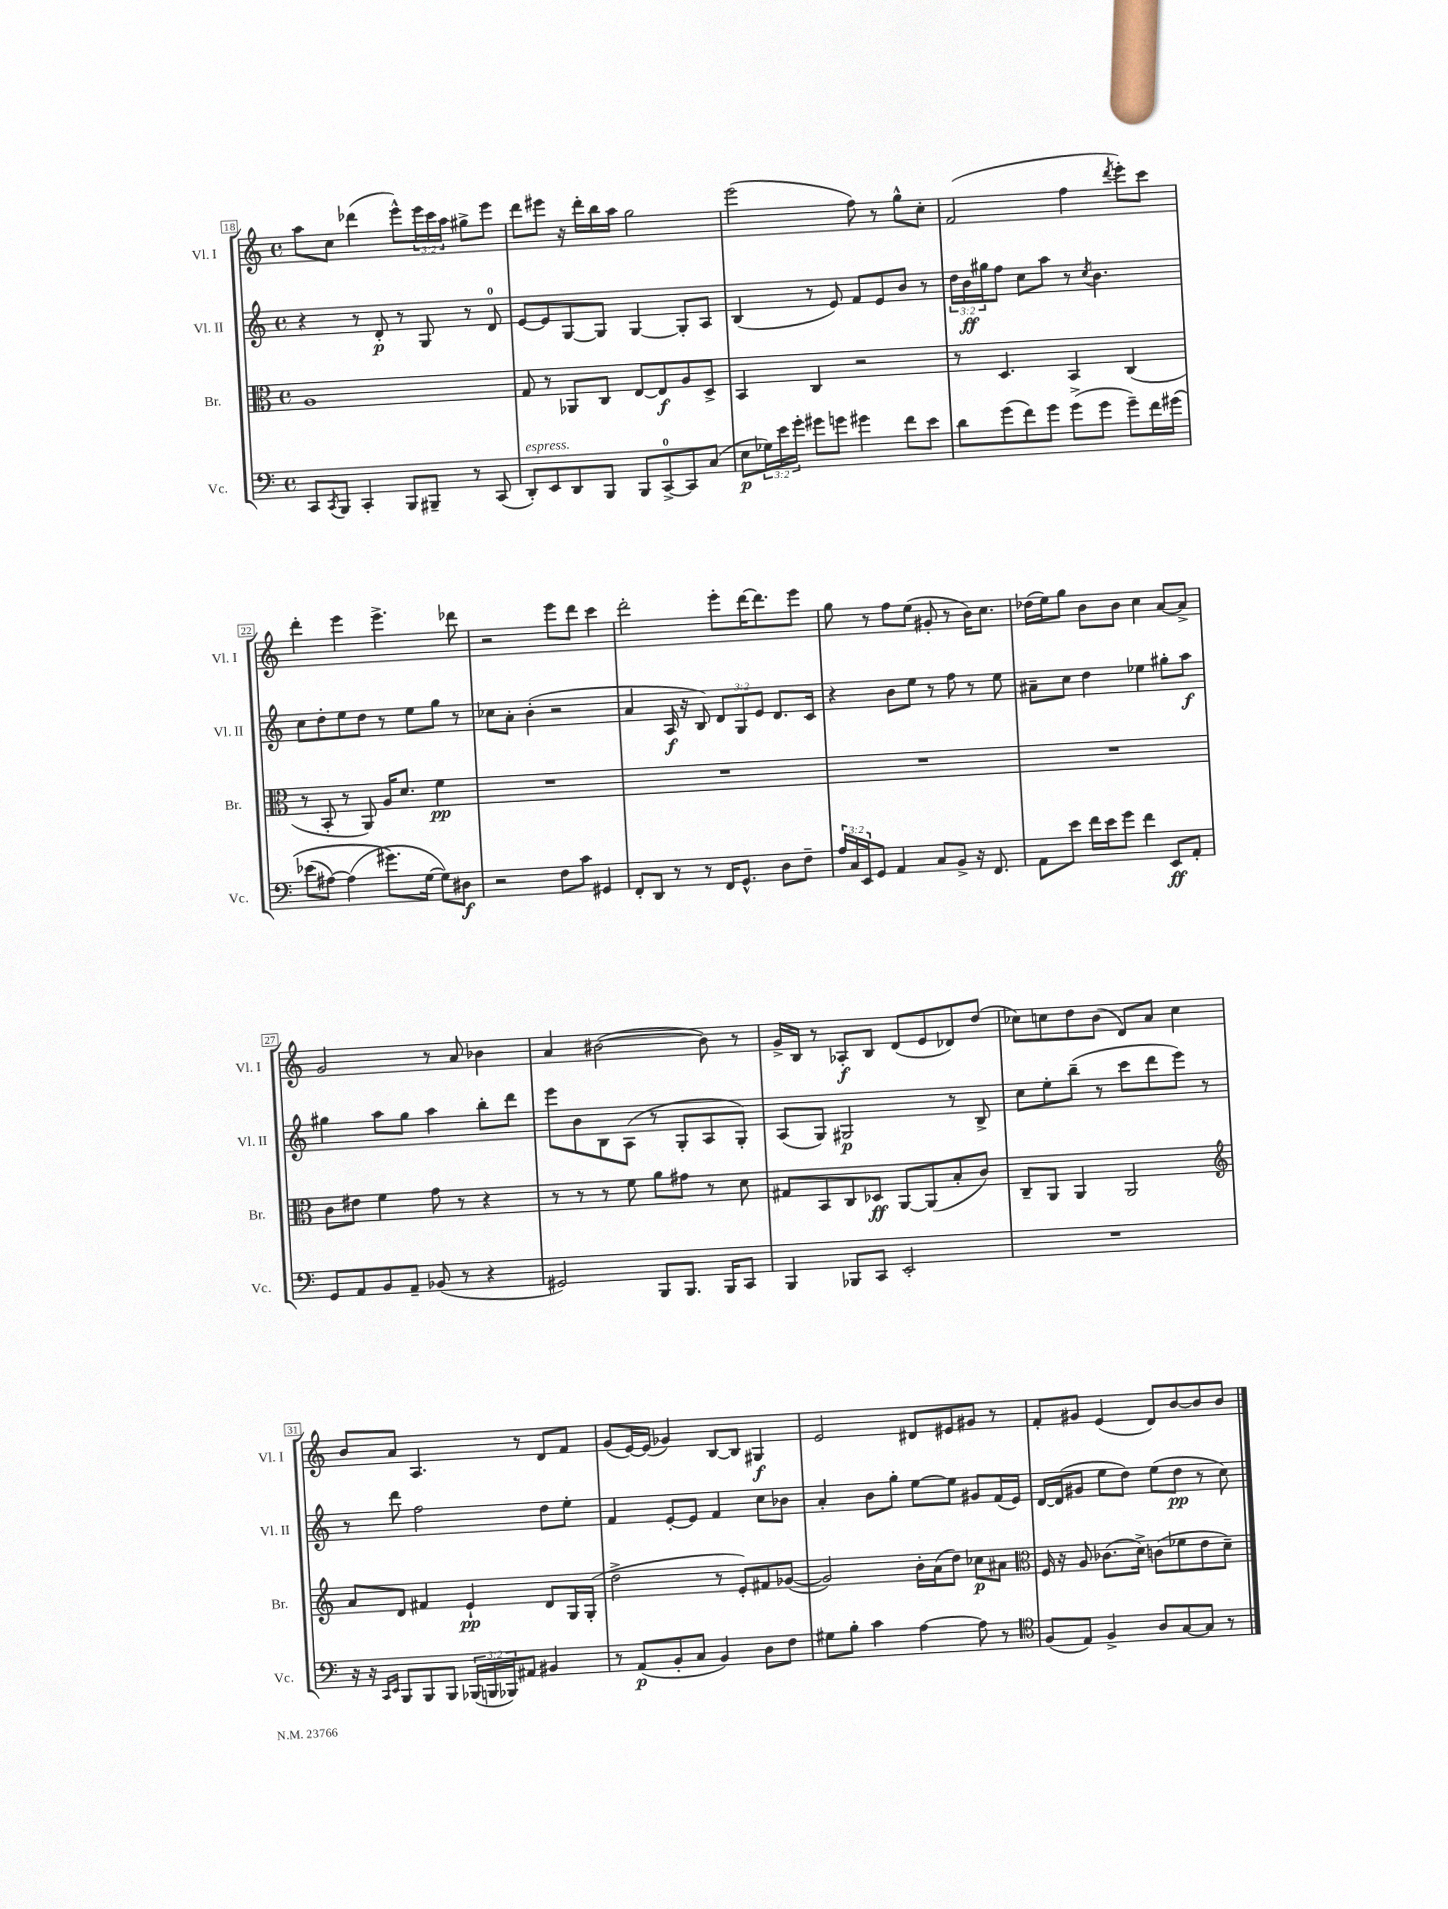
<<
\new StaffGroup <<
\new Staff = "s0" \with { instrumentName = "Vl. I" shortInstrumentName = "Vl. I" } {
    \clef treble \key c \major \defaultTimeSignature \time 4/4 \override Staff.TupletNumber.text = #tuplet-number::calc-fraction-text
    a''8 c''8 des'''4( e'''8-^) \tuplet 3/2 { e'''16 c'''16 a''16 } gis''8-> e'''8 |
    d'''8 eis'''8 r16 d'''16-. b''16 a''16 g''2 |
    e'''2( f''8) r8 g''8-^ c''8-. |
    f'2( f''4 \acciaccatura { d'''8 } e'''8-.) c'''8 |
    d'''4-. e'''4 e'''4.-> des'''8 |
    r2 e'''8 d'''8 c'''4 |
    d'''2-. e'''8-. d'''16~ d'''8. e'''8 |
    g''8 r8 f''8 e''8( gis'8-. r8 b'16) c''8. |
    des''16( e''16) g''8 b'8 b'8 c''4 a'8~ a'8-> |
    g'2 r8 a'8 bes'4 |
    a'4 bis'2~( bis'8) r8 |
    g'16-> b16 r8 aes8-.\f b8 d'8( e'8 des'8) d''8( |
    ces''8) c''8 d''8 b'8( d'8) a'8 c''4 |
    b'8 a'8 a4. r8 d'8 f'8 |
    g'8( e'16~) e'16( ges'4) b8~ b8 gis4\f |
    e'2 dis'8 eis'8 gis'8 r8 |
    f'8-. gis'8 e'4( d'8) b'8~ b'8 b'8 \bar "|." |
}
\new Staff = "s1" \with { instrumentName = "Vl. II" shortInstrumentName = "Vl. II" } {
    \clef treble \key c \major \defaultTimeSignature \time 4/4 \override Staff.TupletNumber.text = #tuplet-number::calc-fraction-text
    r4 r8 d'8-.\p r8 g8 r8 d'8-0 |
    e'8~ e'8 g8~ g8 g4~ g8-. a8 |
    b4( r8 e'8) f'8 e'8 b'8 r8 |
    \tuplet 3/2 { d''16 b'16\ff gis''16 } f''8 c''8 a''8 r8 \acciaccatura { c''8 } b'4. |
    c''8 d''8-. e''8 d''8 r8 e''8 g''8 r8 |
    ces''8 a'8-. b'4-.( r2 |
    a'4 a16\f r16 b8) \tuplet 3/2 { d'8 g8 e'8 } d'8. c'16 |
    r4 b'8 e''8 r8 f''8 r8 e''8 |
    ais'8-- c''8 d''4 ees''4 gis''8-. a''8\f |
    gis''4 a''8 gis''8 a''4 b''8-. d'''8 |
    e'''8 b'8 b8 a8( r8 g8-. a8 g8-.) |
    a8( g8) gis2\p r8 b8-> |
    c''8 e''8-. b''8--( r8 c'''8 d'''8 e'''8) r8 |
    r8 d'''8 f''2 d''8 e''8-. |
    f'4 e'8~-. e'8 f'4 c''8 bes'8 |
    a'4-. b'8 g''8-. e''8~ e''8 gis'8 f'16( e'16) |
    d'16~ d'16( gis'8 e''8 d''8) e''8( d''8\pp r8 c''8) \bar "|." |
}
\new Staff = "s2" \with { instrumentName = "Br." shortInstrumentName = "Br." } {
    \clef alto \key c \major \defaultTimeSignature \time 4/4
    a1 |
    g8 r8 aes,8 c8 e8~ e8\f a8 d8-> |
    b,4 c4 r2 |
    r8 d4. b,4 c4( |
    r8 b,8-. r8 a,8) a16 d'8. f'4\pp |
    R1 |
    R1 |
    R1 |
    R1 |
    c'8 eis'8 f'4 g'8 r8 r4 |
    r8 r8 r8 f'8 a'8 gis'8 r8 d'8 |
    gis8 b,8 c8 des8\ff a,8~ a,8( b8-. c'8) |
    c8-- a,8 a,4 a,2 |
    \clef treble a'8 d'8 fis'4 e'4-!\pp d'8 g16 g16-.( |
    d''2-> r8 e'8-.) fis'8 ges'8~( |
    ges'2) b'16-. a'16( d''8) ces''8\p ais'8 |
    \clef alto f16 r16 a8 ces'8.( d'16->) c'8( fes'8 e'8 d'8--) \bar "|." |
}
\new Staff = "s3" \with { instrumentName = "Vc." shortInstrumentName = "Vc." } {
    \clef bass \key c \major \defaultTimeSignature \time 4/4 \override Staff.TupletNumber.text = #tuplet-number::calc-fraction-text
    c,8 \acciaccatura { c,8 } b,,8 c,4-. b,,8 bis,,8-- r8 c,8( |
    d,8-.^\markup { \italic "espress." }) e,8 d,8 b,,8 b,,8 c,8-0~-> c,8 c8( |
    e8\p \tuplet 3/2 { ges16) e'16 g'16-. } gis'8 g'8 gis'4 f'8 e'8 |
    d'8 g'8( f'8) g'8 g'8->( g'8 g'8--) f'16 gis'16\( |
    ees'8( ais8~) ais4( gis'8.\) g16~ g8) dis8\f |
    r2 f8 c'8 gis,4 |
    f,8-. d,8 r8 r8 f,16 g,8.-^ d8 f8-- |
    \tuplet 3/2 { a16 c16 e,16 } g,8 a,4 c8 b,8-> r16 f,8. |
    a,8 e'8 f'16 e'16 g'8 f'4 e,8\ff a,8-. |
    g,8 a,8 b,8 a,8-- bes,8( r8 r4 |
    gis,2) b,,8 b,,8. b,,16 c,8 |
    b,,4 bes,,8 c,8 e,2-. |
    R1 |
    r16 r16 \grace { c,16 e,16 } b,,8 b,,8 b,,8 \tuplet 3/2 { bes,,16( b,,16 bes,,16) } ais,8 bis,4 |
    r8 a,8\p( b,8-. c8 b,4) d8 f8 |
    gis8 b8-. c'4 a4~ a8 r8 |
    \clef tenor f8( e8) f4-> a8 g8~ g8 r8 \bar "|." |
}
>>
>>
\layout { \context { \Score currentBarNumber = #18 \override BarNumber.stencil = #(make-stencil-boxer 0.1 0.3 ly:text-interface::print) } }
